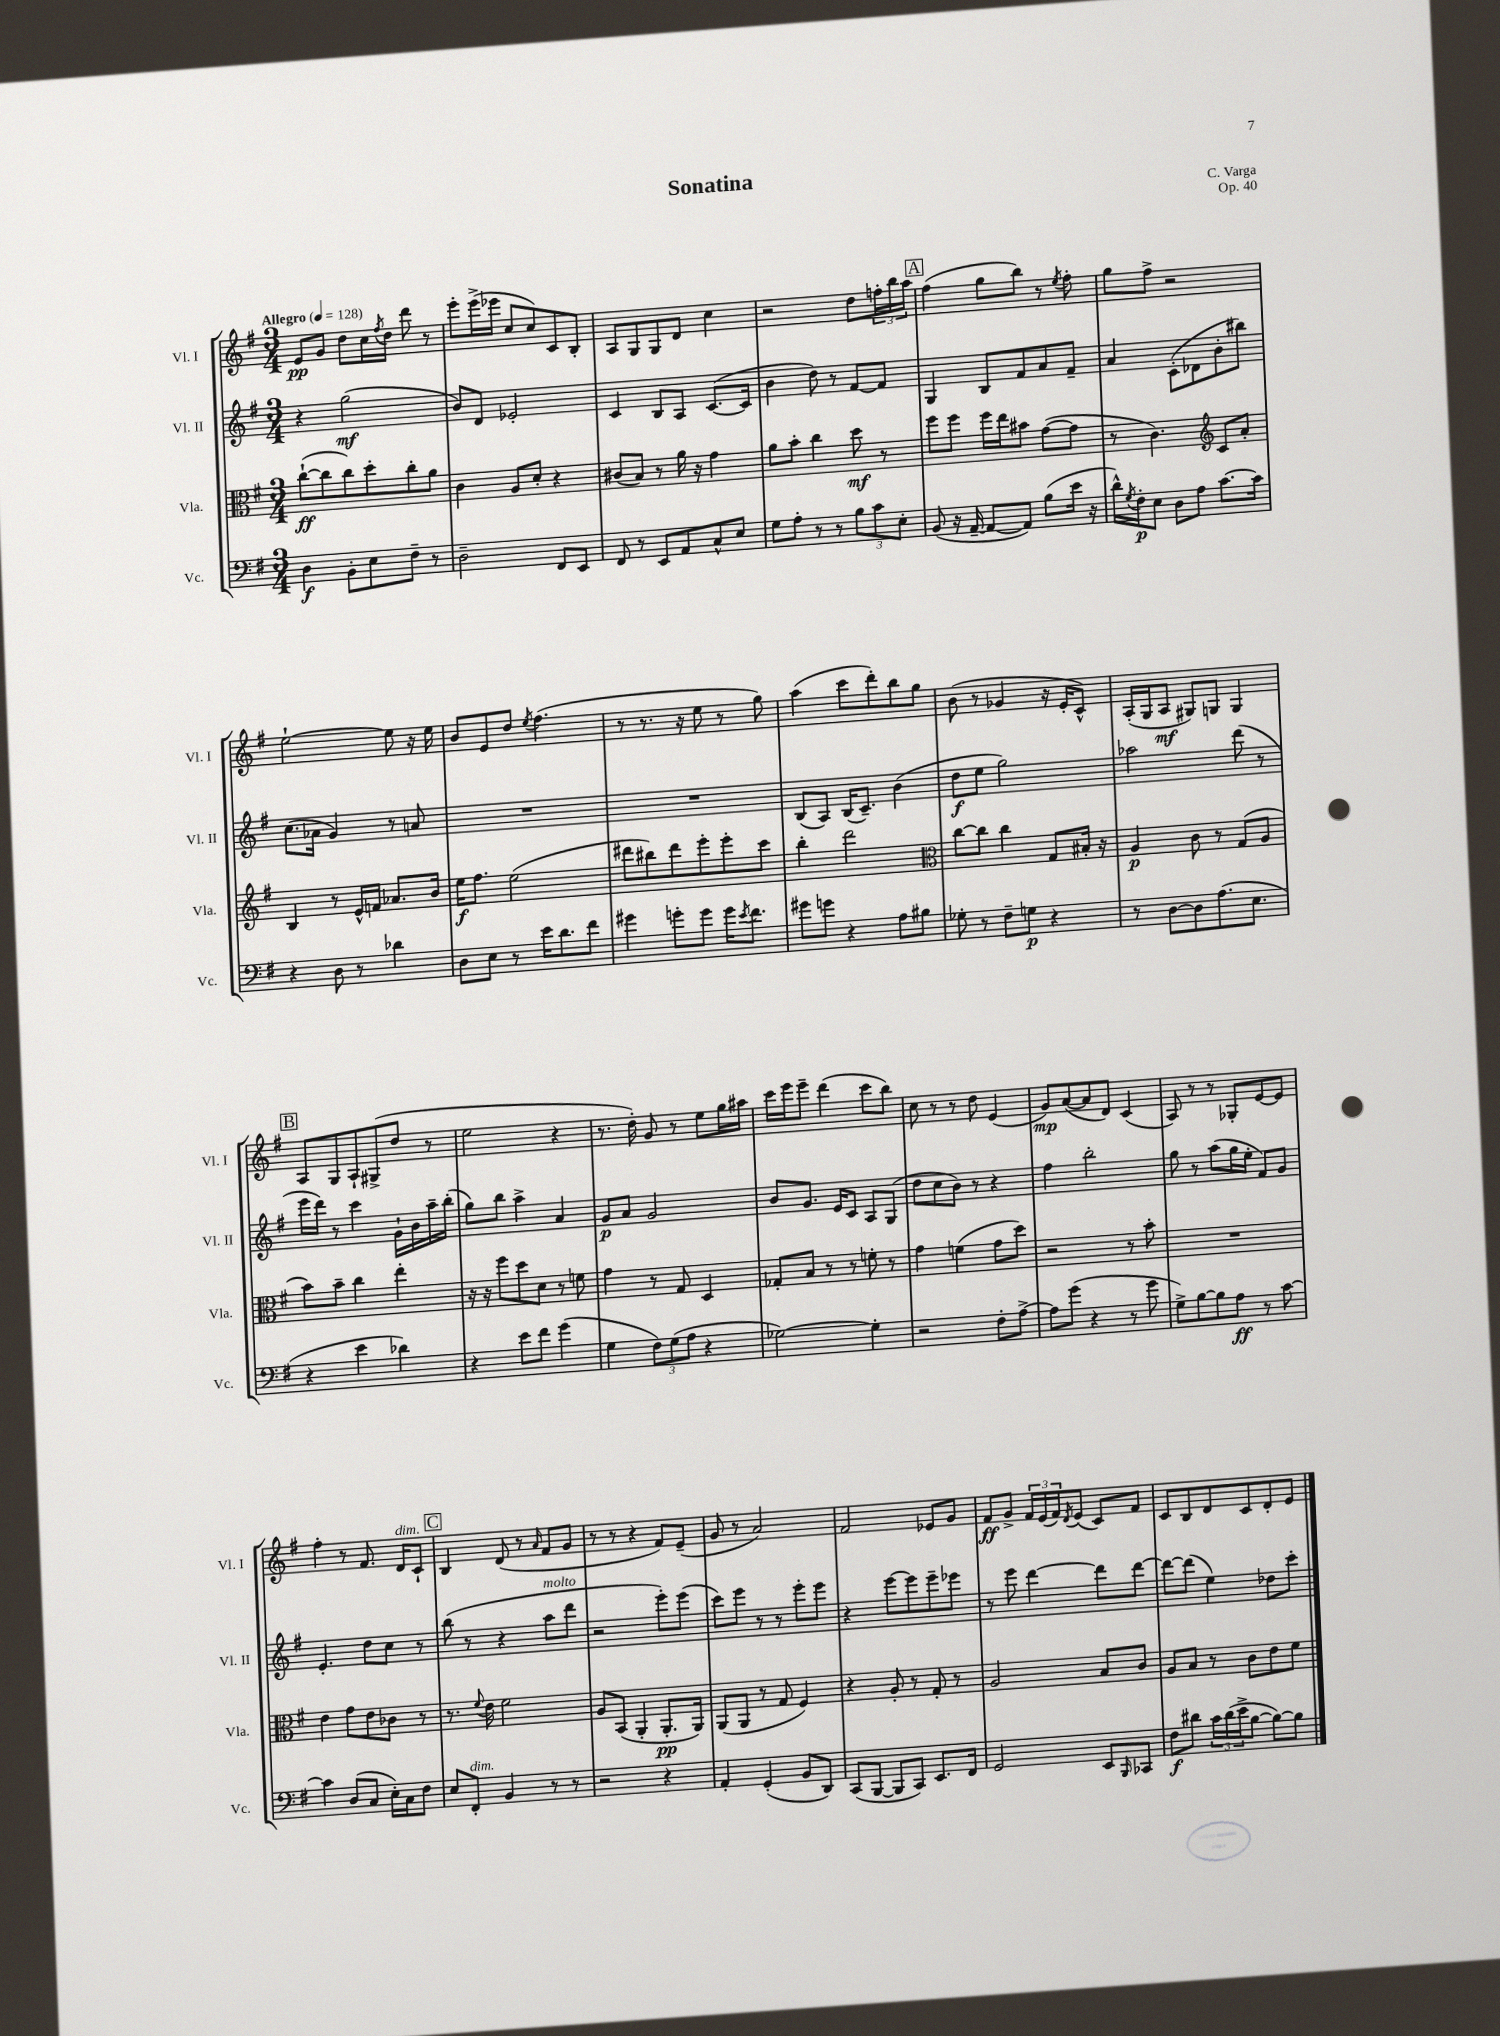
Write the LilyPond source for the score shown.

\header { title = "Sonatina" composer = "C. Varga" opus = "Op. 40" }
<<
\new StaffGroup <<
\new Staff = "s0" \with { instrumentName = "Vl. I" shortInstrumentName = "Vl. I" } {
    \clef treble \key g \major \numericTimeSignature \time 3/4 \tempo "Allegro" 4 = 128
    e'8\pp g'8 d''8 c''16 \acciaccatura { fis''8 } d''16 d'''8 r8 |
    e'''8-. e'''16->( ees'''16 c''8 c''8) c'8 b8-. |
    a8 g8 g8 d'8 c''4 |
    r2 d''8 \tuplet 3/2 { f''16-. b''16 a''16 } |
    \mark \markup { \box "A" } fis''4( g''8 b''8) r8 \acciaccatura { e''8 } fis''8-. |
    g''8 fis''8-> r2 |
    e''2~-! e''8 r16 e''16 |
    b'8 e'8 d''8 \acciaccatura { e''8 } fis''4.( |
    r8 r8. r16 e''8 r8 g''8) |
    a''4( c'''8 d'''8-.) b''8 g''8 |
    b'8( r8 ges'4 r16 e'16-. c'8-^) |
    a16-.( g16 a8\mf gis8) g8 g4 |
    \mark \markup { \box "B" } a8 g8 a8-! gis8->( d''8 r8 |
    e''2 r4 |
    r8. d''16-.) g'8 r8 e''8 g''16 ais''16 |
    c'''16 e'''16 e'''8-- d'''4( c'''8 b''8) |
    c''8 r8 r8 d''8 e'4( |
    g'8\mp) a'8~( a'8 d'8) c'4( |
    a8) r8 r8 ges8-. e'8~ e'8 |
    fis''4-. r8 fis'8. d'16^\markup { \italic "dim." } c'8-! |
    \mark \markup { \box "C" } b4 d'8( r8 \grace { a'16 } fis'8 g'8 |
    r8 r8 r4 fis'8) e'8--( |
    g'8 r8 a'2) |
    fis'2 ees'8 g'8 |
    fis'8\ff g'8-> \tuplet 3/2 { fis'16 e'16( fis'16) } \acciaccatura { d'8 } e'8( c'8) fis'8 |
    c'8 b8 d'8 c'8 d'8-. e'8 \bar "|." |
}
\new Staff = "s1" \with { instrumentName = "Vl. II" shortInstrumentName = "Vl. II" } {
    \clef treble \key g \major \numericTimeSignature \time 3/4
    r4 g''2\mf( |
    b'8) d'8 ees'2-. |
    c'4 b8 a8 c'8.~( c'16 |
    b'4 d''8) r8 fis'8~ fis'8 |
    \mark \markup { \box "A" } g4 b8 fis'8 a'8 fis'8-- |
    a'4 c'8-.( des'8 b'8-. bis''8) |
    c''8.( aes'16 g'4) r8 a'8 |
    R2. |
    R2. |
    b8( a8) b16( c'8.--) b'4( |
    d''8\f e''8 g''2) |
    aes''2 d'''8( r8 |
    \mark \markup { \box "B" } e'''16 d'''16) r8 c'''4 g'16-! b'16 a''16-- b''16-.( |
    g''8) b''8 a''4-> a'4 |
    g'8\p a'8 g'2 |
    b'8 g'8. e'16 c'8 a8 g8( |
    d''8 c''8 b'8) r8 r4 |
    fis''4 b''2-. |
    g''8 r8 a''8( g''16 e''16-. fis'8) g'8 |
    e'4.-. d''8 c''8 r8 |
    \mark \markup { \box "C" } b''8( r8 r4 a''8^\markup { \italic "molto" } d'''8 |
    r2 e'''8-.) e'''8( |
    c'''8) e'''8 r8 r8 e'''8-. e'''8 |
    r4 e'''8~ e'''8 e'''8-- ees'''8 |
    r8 e'''8 d'''4~ d'''8 d'''8~ |
    d'''8~ d'''8( e''4) des''8 c'''8-. \bar "|." |
}
\new Staff = "s2" \with { instrumentName = "Vla." shortInstrumentName = "Vla." } {
    \clef alto \key g \major \numericTimeSignature \time 3/4
    c''8~-!\ff( c''8 c''8) d''8-. c''8-. a'8 |
    c'4 a8 d'8-. r4 |
    cis'8( b8) r8 a'16 r16 g'4 |
    a'8 b'8-. c''4 d''8\mf r8 |
    \mark \markup { \box "A" } fis''8 fis''8 fis''16 e''16 bis'8 g'8~( g'8 |
    r8 c'4.) \clef treble c'8 a'8-. |
    b4 r8 e'16-^ f'16 aes'8. b'16 |
    e''16\f fis''8. e''2( |
    dis'''8 bis''8) dis'''8 e'''8-. e'''8-. c'''8 |
    b''4-. d'''2 |
    \clef alto c''8~ c''8 c''4 g8 bis16-. r16 |
    a4\p c'8 r8 g8( a8 |
    \mark \markup { \box "B" } b'8) b'8-- c''4 e''4-. |
    r16 r16 fis''8 d''8 d'8 r8 f'8 |
    g'4 r8 g8 d4 |
    ges8-. b8 r8 r8 f'8-. r8 |
    g'4 f'4( g'8 d''8) |
    r2 r8 b'8-. |
    R2. |
    e'4 g'8 e'8 ces'8 r8 |
    \mark \markup { \box "C" } r8. \appoggiatura { fis'8 } e'16 fis'2 |
    a8 b,8( a,4-. a,8.-.\pp a,16) |
    a,8( a,8 r8 g8 fis4) |
    r4 a8-. r8 g8-. r8 |
    a2 b8 c'8 |
    a8 b8 r8 c'8 e'8 fis'8 \bar "|." |
}
\new Staff = "s3" \with { instrumentName = "Vc." shortInstrumentName = "Vc." } {
    \clef bass \key g \major \numericTimeSignature \time 3/4
    d4\f b,8-. e8 fis8-- r8 |
    d2-- fis,8 e,8 |
    fis,8 r8 e,8 a,8 c8-^ e8 |
    g8 a8-. r8 r8 \tuplet 3/2 { b8 c'8 e8-. } |
    \mark \markup { \box "A" } b,8( r16 a,16~-- a,8~ a,8) b8( e'16 r16 |
    d'16-^) \acciaccatura { g8 } fis16-.\p e8 d8 a8 c'8.~ c'16 |
    r4 d8 r8 des'4 |
    d8 e8 r8 e'16 d'8. fis'8 |
    gis'4 g'8-. g'8 g'16 \acciaccatura { e'8 } fis'8. |
    gis'8 g'8 r4 a8 bis8 |
    ges8-. r8 fis8-- g8\p r4 |
    r8 d8~ d8 a8.( e8. |
    \mark \markup { \box "B" } r4 e'4 des'4) |
    r4 e'8 fis'8 g'4( |
    g4 \tuplet 3/2 { fis8) g8( a8 } r4 |
    ges2~) ges4-. |
    r2 fis8-. a8~-> |
    a8 g'8( r4 r8 g'8 |
    g8->) b8~ b8 a8\ff r8 c'8~ |
    c'4 d8( c8 e16-.) c16 fis8 |
    \mark \markup { \box "C" } e8 fis,8-.^\markup { \italic "dim." } b,4 r8 r8 |
    r2 r4 |
    a,4-. g,4-.( b,8 d,8) |
    c,8( b,,8~ b,,8 c,8) e,8. fis,16 |
    g,2 e,8 \grace { b,,16 } ces,8 |
    fis8\f dis'8 \tuplet 3/2 { c'16 dis'16( e'16-> } b8~ b8~) b8 \bar "|." |
}
>>
>>
\layout { \context { \Score \remove "Bar_number_engraver" } }
